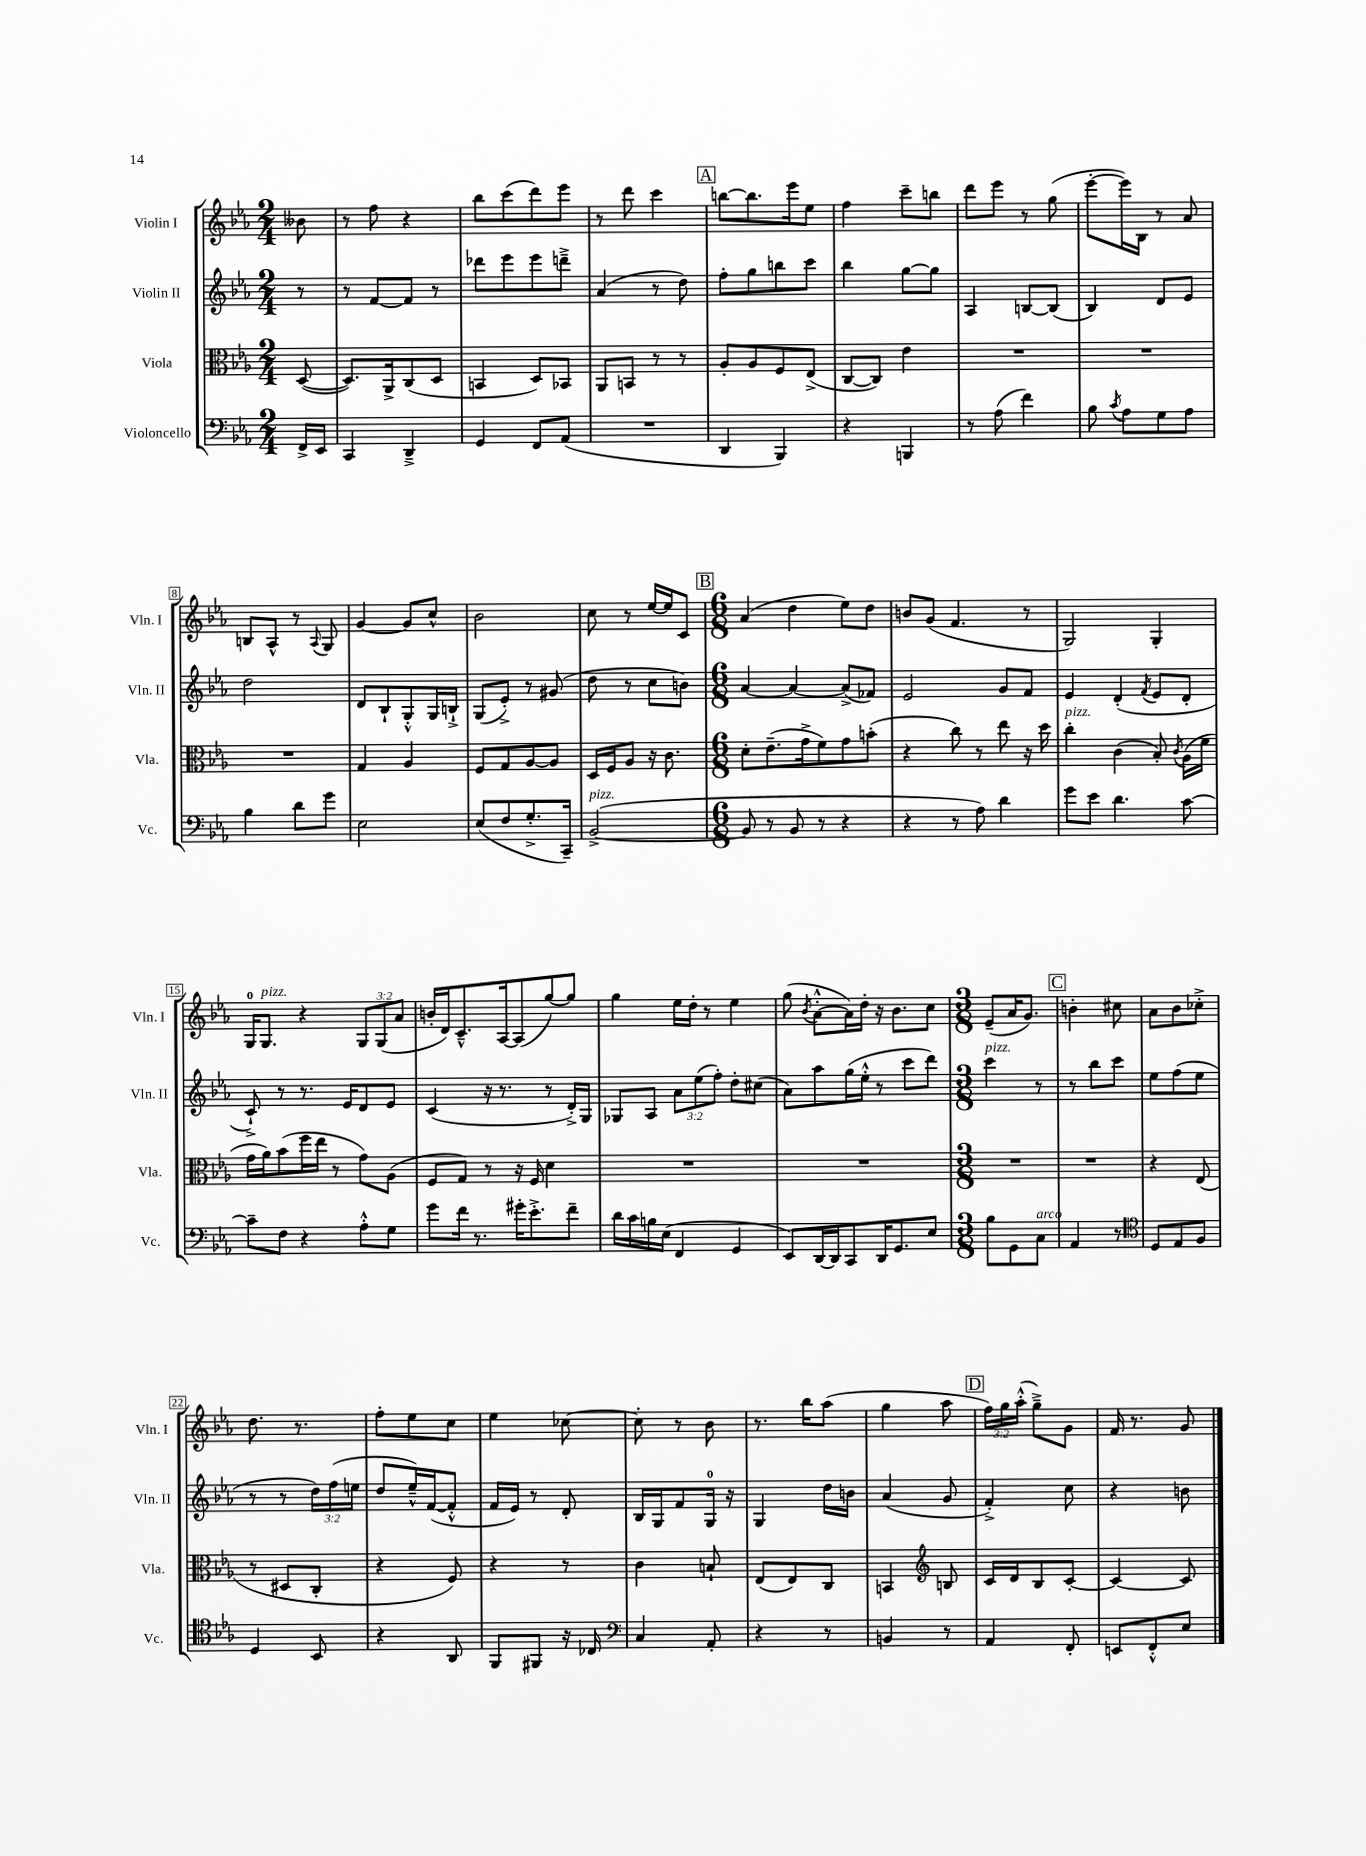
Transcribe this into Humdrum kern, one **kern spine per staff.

**kern	**kern	**kern	**kern
*part4	*part3	*part2	*part1
*staff4	*staff3	*staff2	*staff1
*I"Violoncello	*I"Viola	*I"Violin II	*I"Violin I
*I'Vc.	*I'Vla.	*I'Vln. II	*I'Vln. I
*clefF4	*clefC3	*clefG2	*clefG2
*k[b-e-a-]	*k[b-e-a-]	*k[b-e-a-]	*k[b-e-a-]
*M2/4	*M2/4	*M2/4	*M2/4
=	=	=	=
16FF^/LL	([8D/	8r	8b--X\
16EE-/JJ	.	.	.
=1	=1	=1	=1
4CC/	8.D/L])	8r	8r
.	.	[8f/L	8ff\
.	16AA-^/k	.	.
4DD~^/	(8C/	8f/J]	4r
.	8D/J	8r	.
=2	=2	=2	=2
4GG/	4BBn/	8ddd-X\L	8bb-\L
.	.	8eee-\	(8ccc\
8FF/L	8D/L)	8eee-\	8ddd\)
(8AA-/J	8BB-X/J	8dddn~^\J	8eee-\J
=3	=3	=3	=3
2r	8AA-/L	(4a-/	8r
.	8BBn/J	.	8ddd\
.	8r	8r	4ccc\
.	8r	8dd\)	.
!!LO:REH:place=s1:t=A
=4	=4	=4	=4
4DD/	8A-'/L	8ff'\L	[8bbn\L
.	8A-/	8gg\	8.bb\]
4BBB-/)	8F/	8bbn\	.
.	.	.	16eee-\k
.	(8E-^/J	8ccc\J	8ee-\J
=5	=5	=5	=5
4r	[8C/L	4bb-\	4ff\
.	8C/J])	.	.
4BBBn/	4e-\	[8gg\L	8ccc~\L
.	.	8gg\J]	8bbn\J
=6	=6	=6	=6
8r	2r	4A-/	8ddd\L
(8A-\	.	.	8eee-\J
4f\)	.	[8Bn/L	8r
.	.	(8B/J]	(8gg\
=7	=7	=7	=7
8B-\	2r	4B-/)	[8eee-'\L
8qc/	.	.	.
8A-\L	.	.	16eee-\L])
.	.	.	16B-\JJ
8G\	.	8d/L	8r
8A-\J	.	8e-/J	8a-/
!!LO:LB:g=z
=8	=8	=8	=8
4B-\	2r	2dd\	8Bn/L
.	.	.	8A-^^/J
8d\L	.	.	8r
.	.	.	8qqA-/
8g\J	.	.	8G/
=9	=9	=9	=9
2E-\	4G/	8d/L	[4g/
.	.	8B-`/	.
.	4A-/	8G'^^/	8g/L]
.	.	16G/L	8cc^^/J
.	.	16Bn`^/JJ	.
=10	=10	=10	=10
(8E-/L	8F/L	(8G/L	2b-\
8F/	8G/	8e-'^/J)	.
8.G'^/	[8A-/	8r	.
.	8A-/J]	(8g#X/	.
16CC~/Jk)	.	.	.
=11	=11	=11	=11
!LO:TX:a:i:t=pizz.	!	!	!
([2BB-^/	16D/LL	8dd\	8cc\
.	16F/J	.	.
.	8A-/J	8r	8r
.	16r	8cc\L	[16ee-/LL
.	8.c\	.	16ee-/J]
.	.	8bn\J)	8c/J
!!LO:REH:place=s1:t=B
=12	=12	=12	=12
*M6/8	*M6/8	*M6/8	*M6/8
8BB-/]	8d'\L	[4a-/	(4a-/
8r	(8.e-~\	.	.
8BB-/	.	4a-/_	4dd\
.	16g^\k	.	.
8r	8f\)	.	.
4r	8g\	(8a-^/L]	8ee-\L)
.	(8bn'\J	8f-X/J)	8dd\J
=13	=13	=13	=13
4r	4r	2e-/	8bn/L
.	.	.	(8g/J
8r	8cc\)	.	4.f/
8A-\)	8r	.	.
4d\	8ee-\	8g/L	.
.	16r	8f/J	8r
.	16dd\	.	.
=14	=14	=14	=14
!	!LO:TX:a:i:t=pizz.	!	!
8g\L	4cc'\	4e-/	2G/)
8e-\J	.	.	.
4.d\	(4c\	(4d'/	.
.	.	8qf/	.
.	8B-'/)	8e-/L	4G'/
.	8qc/	.	.
[8c\	(16A-\LL	8d'/J	.
.	16f\JJ	.	.
!!LO:LB:g=z
=15	=15	=15	=15
8c~\L]	16g\LL	8c`^/)	16G/KL
!	!	!	!LO:TX:a:i:t=pizz.
.	16a-\J)	.	8.G/J
8F\J	(8b-\	8r	.
4r	16ff\L	8.r	4r
.	16ee-\JJ	.	.
.	8r	.	.
.	.	16e-/KL	.
8A-'^^\L	8g\L)	8d/	12G/L
.	.	.	(12G/
8G\J	(8A-\J	8e-/J	.
.	.	.	12a-/J
=16	=16	=16	=16
8g\L	8F/L	(4c/	16bn'/LL
.	.	.	16d/J)
16f\Jk	8G/J)	.	8.c~^^/
8.r	.	.	.
.	8r	16r	.
.	.	8.r	[16A-/k
16g#X'\KL	16r	.	(8A-/]
8.e-'^\	16F/	.	.
.	4d\	8r	[8gg/)
8f~\J	.	16d'^/LL)	8gg/J]
.	.	16G/JJ	.
=17	=17	=17	=17
16d\LL	2.r	8G-X/L	4gg\
16c\	.	.	.
16Bn\	.	8A-/J	.
(16E-\JJ	.	.	.
4FF/	.	12a-\L	16ee-\LL
.	.	.	16dd'\JJ
.	.	(12ee-\	.
.	.	.	8r
.	.	12ff'\J)	.
4GG/	.	8dd'\L	4ee-\
.	.	(8cc#X\J	.
=18	=18	=18	=18
8EE-/L)	2.r	8a-\L)	(8gg\
.	.	.	8qb-/
[16DD/L	.	8aa-\	[8a-'^^\L
16DD/J]	.	.	.
8CC/	.	(16gg\L	16a-\L])
.	.	16ee-'^^\JJ	16dd'\JJ
16DD/K	.	8r	16r
8.GG/	.	.	8.b-\L
.	.	8ccc\L	.
8E-/J	.	8ddd\J)	8cc\J
=19	=19	=19	=19
*M3/8	*M3/8	*M3/8	*M3/8
!	!	!LO:TX:a:i:t=pizz.	!
8B-\L	4.r	4ccc\	(8e-~/L
8GG\	.	.	16a-/K
.	.	.	8.g/J)
!LO:TX:a:i:t=arco	!	!	!
8C\J	.	8r	.
!!LO:REH:place=s1:t=C
=20	=20	=20	=20
4AA-/	4.r	8r	4bn'\
.	.	8bb-\L	.
8r	.	8ccc\J	8cc#X\
=21	=21	=21	=21
*clefC4	*	*	*
8D/L	4r	8ee-\L	8a-\L
8E-/	.	(8ff\	8b-\
8F/J	(8E-/	8ee-\J	8cc-X'^\J
!!LO:LB:g=z
=22	=22	=22	=22
4D/	8r	8r	8.dd\
.	8D#X/L	8r	.
.	.	.	8.r
8BB-/	8C'/J	24dd\LL)	.
.	.	(24ff\	.
.	.	24een\JJ	.
=23	=23	=23	=23
4r	4r	8dd/L	8ff'\L
.	.	16ee-~^^/L)	8ee-\
.	.	([16f/J	.
8AA-/	8F/)	8f'^^/J]	8cc\J
=24	=24	=24	=24
8FF/L	4r	16f/LL	4ee-\
.	.	16e-/JJ)	.
8FF#X/J	.	8r	.
16r	8r	8d'/	[8cc-X\
16C-X/	.	.	.
=25	=25	=25	=25
*clefF4	*	*	*
4C/	4c\	16B-/LL	8cc-'\]
.	.	16G/J	.
.	.	8f/	8r
8AA-'/	8Bn`/	16G/Jk	8b-\
.	.	16r	.
=26	=26	=26	=26
4r	(8E-/L	4G/	8.r
.	8E-/)	.	.
.	.	.	16bb-\KL
8r	8C/J	16dd\LL	(8aa-\J
.	.	16bn\JJ	.
=27	=27	=27	=27
4BBn/	4BBn/	(4a-/	4gg\
*	*clefG2	*	*
8r	8Bn/	8g/	8aa-\
!!LO:REH:place=s1:t=D
=28	=28	=28	=28
4AA-/	16c/LL	4f'^/)	24ff\LL)
.	.	.	24gg\
.	16d/J	.	.
.	.	.	(24aa-'^^\JJ
.	8B-/	.	8gg~^\L)
8FF'/	[8c'/J	8cc\	8g\J
=29	=29	=29	=29
8EEn/L	4c/_	4r	16f/
.	.	.	8.r
8FF'^^/	.	.	.
8E-/J	8c/]	8bn\	8g/
==	==	==	==
*-	*-	*-	*-
